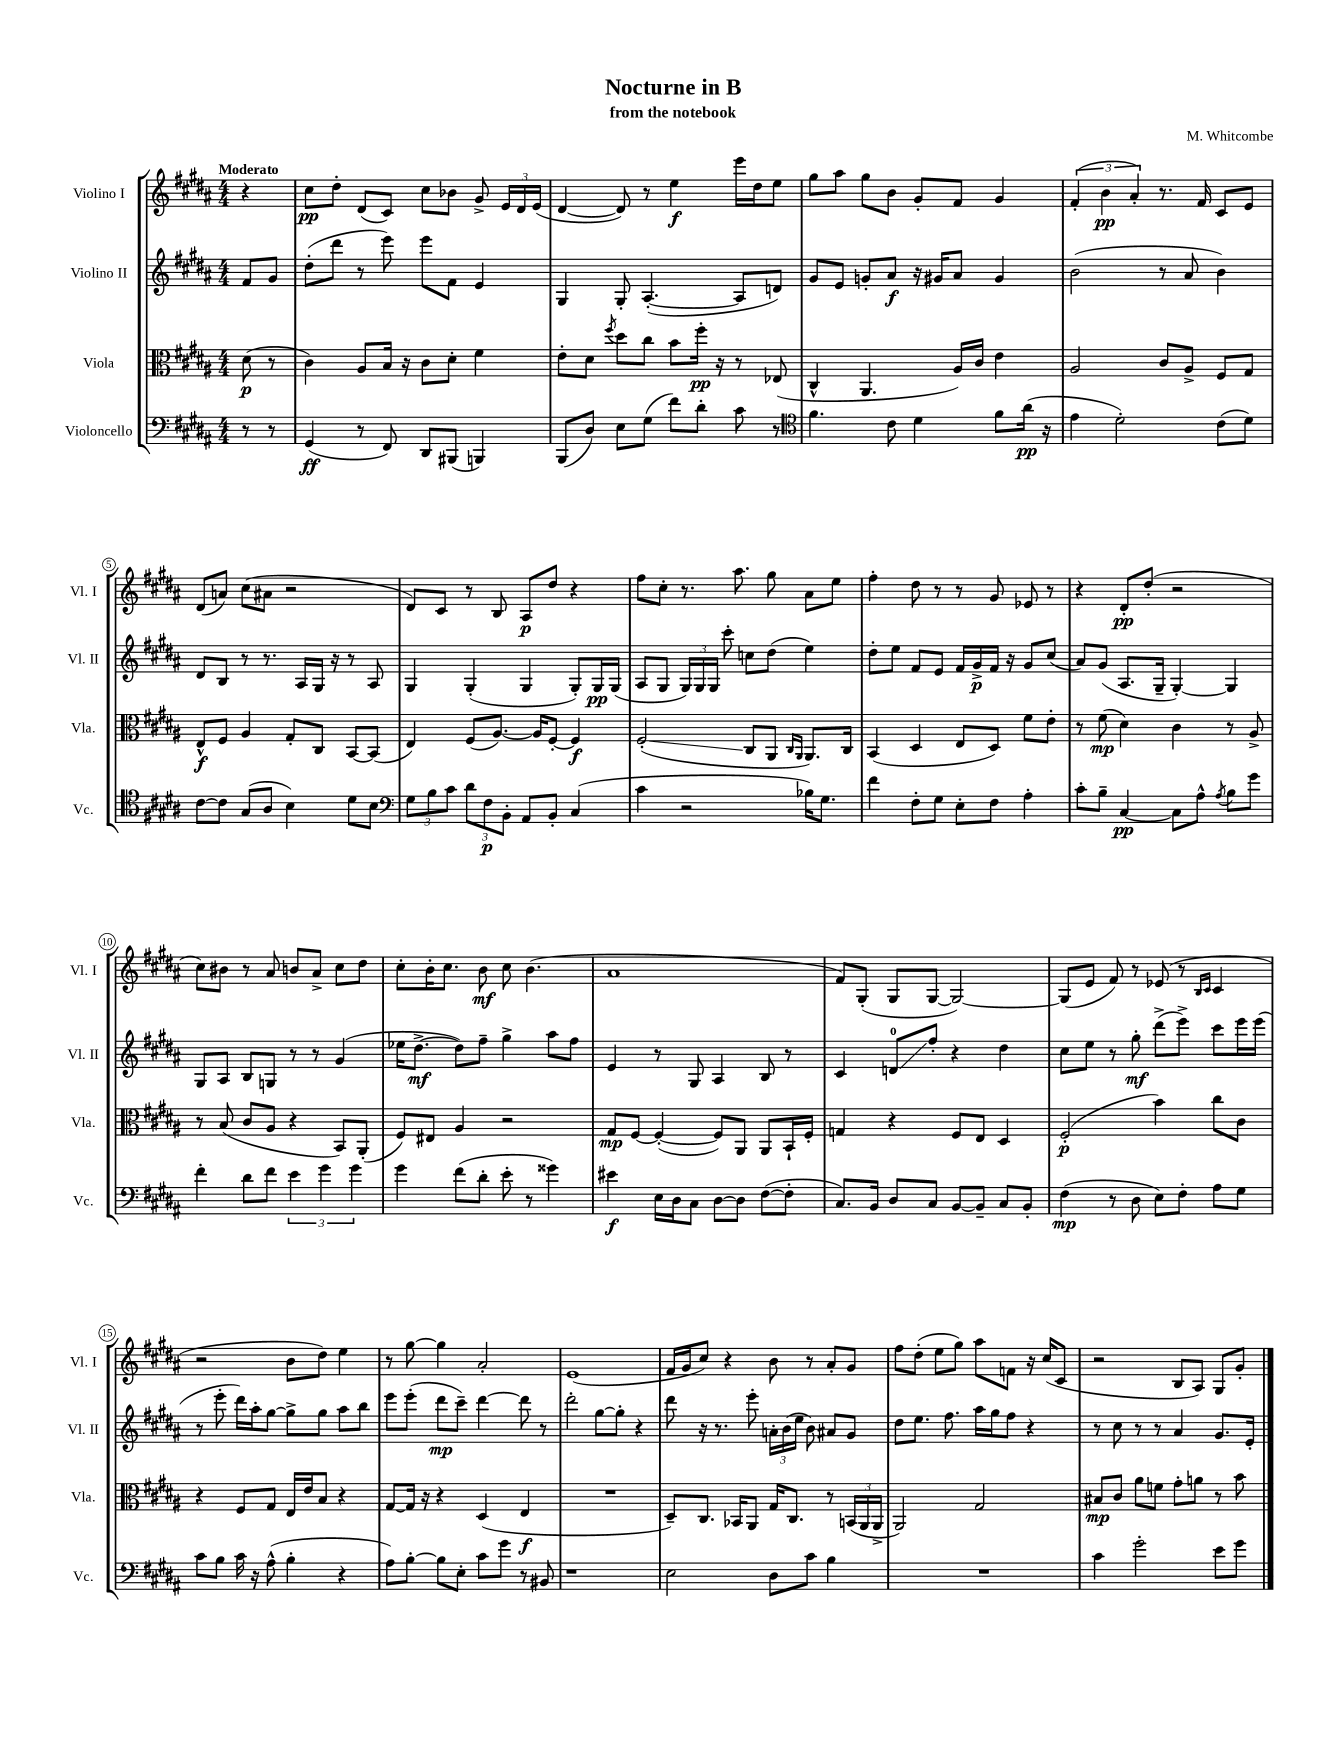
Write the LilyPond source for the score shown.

\header { title = "Nocturne in B" composer = "M. Whitcombe" subtitle = "from the notebook" }
<<
\new StaffGroup <<
\new Staff = "s0" \with { instrumentName = "Violino I" shortInstrumentName = "Vl. I" } {
    \clef treble \key b \major \numericTimeSignature \time 4/4 \partial 4 \tempo "Moderato"
    \autoBeamOff r4 |
    cis''8[\pp dis''8]-. dis'8[( cis'8]) cis''8[ bes'8] gis'8-> \tuplet 3/2 { e'16[ dis'16 e'16]( } |
    dis'4~ dis'8) r8 e''4\f e'''16[ dis''16 e''8] |
    gis''8[ ais''8] gis''8[ b'8] gis'8[-. fis'8] gis'4 |
    \tuplet 3/2 { fis'4-.( b'4\pp ais'4-.) } r8. fis'16 cis'8[ e'8] |
    dis'8[( a'8]) cis''8[( ais'8] r2 |
    dis'8[) cis'8] r8 b8 ais8[\p dis''8] r4 |
    fis''8[ cis''8]-. r8. ais''8. gis''8 ais'8[ e''8] |
    fis''4-. dis''8 r8 r8 gis'8 ees'8 r8 |
    r4 dis'8[-.\pp dis''8]-.( r2 |
    cis''8[) bis'8] r8 ais'8 b'8[ ais'8]-> cis''8[ dis''8] |
    cis''8[-. b'16-. cis''8.] b'8\mf cis''8 b'4.( |
    ais'1 |
    fis'8[) gis8]-.( gis8[ gis8]~ gis2~) |
    gis8[( e'8] fis'8) r8 ees'8( r8 \grace { b16[ cis'16] } cis'4 |
    r2 b'8[ dis''8]) e''4 |
    r8 gis''8~ gis''4 ais'2-. |
    e'1( |
    fis'16[ gis'16 cis''8]) r4 b'8 r8 ais'8[-. gis'8] |
    fis''8[ dis''8]-.( e''8[ gis''8]) ais''8[ f'8] r16 cis''16[( cis'8] |
    r2 b8[ ais8]) gis8[ gis'8]-. \bar "|." |
}
\new Staff = "s1" \with { instrumentName = "Violino II" shortInstrumentName = "Vl. II" } {
    \clef treble \key b \major \numericTimeSignature \time 4/4 \partial 4
    \autoBeamOff fis'8[ gis'8] |
    dis''8[-.( dis'''8] r8 e'''8) e'''8[ fis'8] e'4 |
    gis4 gis8-. ais4.~-.( ais8[ d'8]) |
    gis'8[ e'8] g'8[-. ais'8]\f r16 gis'16[ ais'8] gis'4 |
    b'2( r8 ais'8 b'4) |
    dis'8[ b8] r8 r8. ais16[ gis16] r16 r8 ais8 |
    gis4 gis4-.( gis4 gis8[-.) gis16\pp gis16]( |
    ais8[ gis8] \tuplet 3/2 { gis16[) gis16 gis16] } cis'''8-. c''8[ dis''8]( e''4) |
    dis''8[-. e''8] fis'8[ e'8] fis'16[ gis'16->\p fis'16] r16 gis'8[ cis''8]( |
    ais'8[) gis'8]( ais8.[ gis16]-- gis4~-.) gis4 |
    gis8[ ais8] b8[ g8] r8 r8 gis'4( |
    ees''16[ dis''8.]~->\mf dis''8[) fis''8]-- gis''4-> ais''8[ fis''8] |
    e'4 r8 gis8 ais4 b8 r8 |
    cis'4 d'8[-0\glissando fis''8]-. r4 dis''4 |
    cis''8[ e''8] r8 gis''8-.\mf dis'''8[->( e'''8]->) cis'''8[ e'''16 e'''16]( |
    r8 e'''8-. dis'''16[) ais''16-. gis''8]~ gis''8[-> gis''8] ais''8[ b''8] |
    e'''8[ e'''8]-.( dis'''8[\mp cis'''8]--) dis'''4~ dis'''8 r8 |
    dis'''2-. gis''8[~ gis''8]-. r4 |
    dis'''8 r16 r8. e'''8-. \tuplet 3/2 { a'16[-. b'16( e''16] } b'8) ais'8[ gis'8] |
    dis''8[ e''8.] fis''8. ais''16[ gis''16 fis''8] r4 |
    r8 cis''8 r8 r8 ais'4 gis'8.[ e'16]-. \bar "|." |
}
\new Staff = "s2" \with { instrumentName = "Viola" shortInstrumentName = "Vla." } {
    \clef alto \key b \major \numericTimeSignature \time 4/4 \partial 4
    \autoBeamOff dis'8\p( r8 |
    cis'4) ais8[ b16] r16 cis'8[ dis'8]-. fis'4 |
    e'8[-. dis'8] \acciaccatura { fis''8 } dis''8[ cis''8] b'8[ fis''16]-.\pp r16 r8 ees8( |
    cis4-^ ais,4. ais16[) cis'16] e'4 |
    ais2 cis'8[ ais8]-> fis8[ gis8] |
    e8[-^\f fis8] ais4 gis8[-. cis8] b,8[~ b,8]( |
    e4) fis8[( ais8.]~) ais16[ fis8]~-. fis4\f |
    fis2-.\glissando( cis8[ ais,8] \grace { cis16[ ais,16] } ais,8.[) cis16] |
    b,4( dis4 e8[ dis8]) fis'8[ e'8]-. |
    r8 fis'8\mp( dis'4) cis'4 r8 ais8-> |
    r8 b8( cis'8[ ais8] r4 b,8[) ais,8]-.( |
    fis8[) eis8] ais4 r2 |
    gis8[\mp fis8]~ fis4~-.( fis8[) ais,8] ais,8[ b,16-! fis16]-. |
    g4 r4 fis8[ e8] dis4 |
    fis2-.\p( b'4) cis''8[ cis'8] |
    r4 fis8[ gis8] e16[ e'16 b8] r4 |
    gis8[~ gis16] r16 r4 dis4( e4\f |
    R1 |
    dis8[--) cis8.] bes,16[ ais,8] gis16[ cis8.] r8 \tuplet 3/2 { b,16[( ais,16 ais,16]-> } |
    ais,2) gis2 |
    bis8[\mp cis'8] ais'8[ f'8] gis'8[-. a'8] r8 b'8 \bar "|." |
}
\new Staff = "s3" \with { instrumentName = "Violoncello" shortInstrumentName = "Vc." } {
    \clef bass \key b \major \numericTimeSignature \time 4/4 \partial 4
    \autoBeamOff r8 r8 |
    gis,4\ff( r8 fis,8) dis,8[ bis,,8]( b,,4) |
    b,,8[( dis8]) e8[ gis8]( fis'8[) dis'8]-. cis'8 r8 |
    \clef tenor fis'4. cis'8 dis'4 fis'8[ ais'16]\pp( r16 |
    e'4 dis'2-.) cis'8[( dis'8]) |
    cis'8[~ cis'8] gis8[( ais8] b4) dis'8[ b8] |
    \clef bass \tuplet 3/2 { gis8[ b8 cis'8] } \tuplet 3/2 { dis'8[ fis8\p b,8]-. } ais,8[ b,8]-. cis4( |
    cis'4 r2 bes16[) gis8.] |
    fis'4 fis8[-. gis8] e8[-. fis8] ais4-. |
    cis'8[-. b8]-- cis4~\pp cis8[ ais8]-^ \acciaccatura { ais8 } b8[ gis'8] |
    fis'4-. dis'8[ fis'8] \tuplet 3/2 { e'4 gis'4 gis'4 } |
    gis'4 fis'8[( dis'8]-. e'8-. r8 gisis'4) |
    eis'4\f e16[ dis16 cis8] dis8[~ dis8] fis8[~( fis8]-. |
    cis8.[) b,16] dis8[ cis8] b,8[~ b,8]-- cis8[ b,8]-. |
    fis4\mp( r8 dis8 e8[) fis8]-. ais8[ gis8] |
    cis'8[ b8] cis'16 r16 ais8-^( b4-. r4 |
    ais8[) b8]~-. b8[ e8]-. cis'8[ gis'8] r8 bis,8 |
    r1 |
    e2 dis8[ cis'8] b4 |
    R1 |
    cis'4 gis'2-. e'8[ gis'8] \bar "|." |
}
>>
>>
\layout { \context { \Score \override BarNumber.stencil = #(make-stencil-circler 0.1 0.3 ly:text-interface::print) } }
